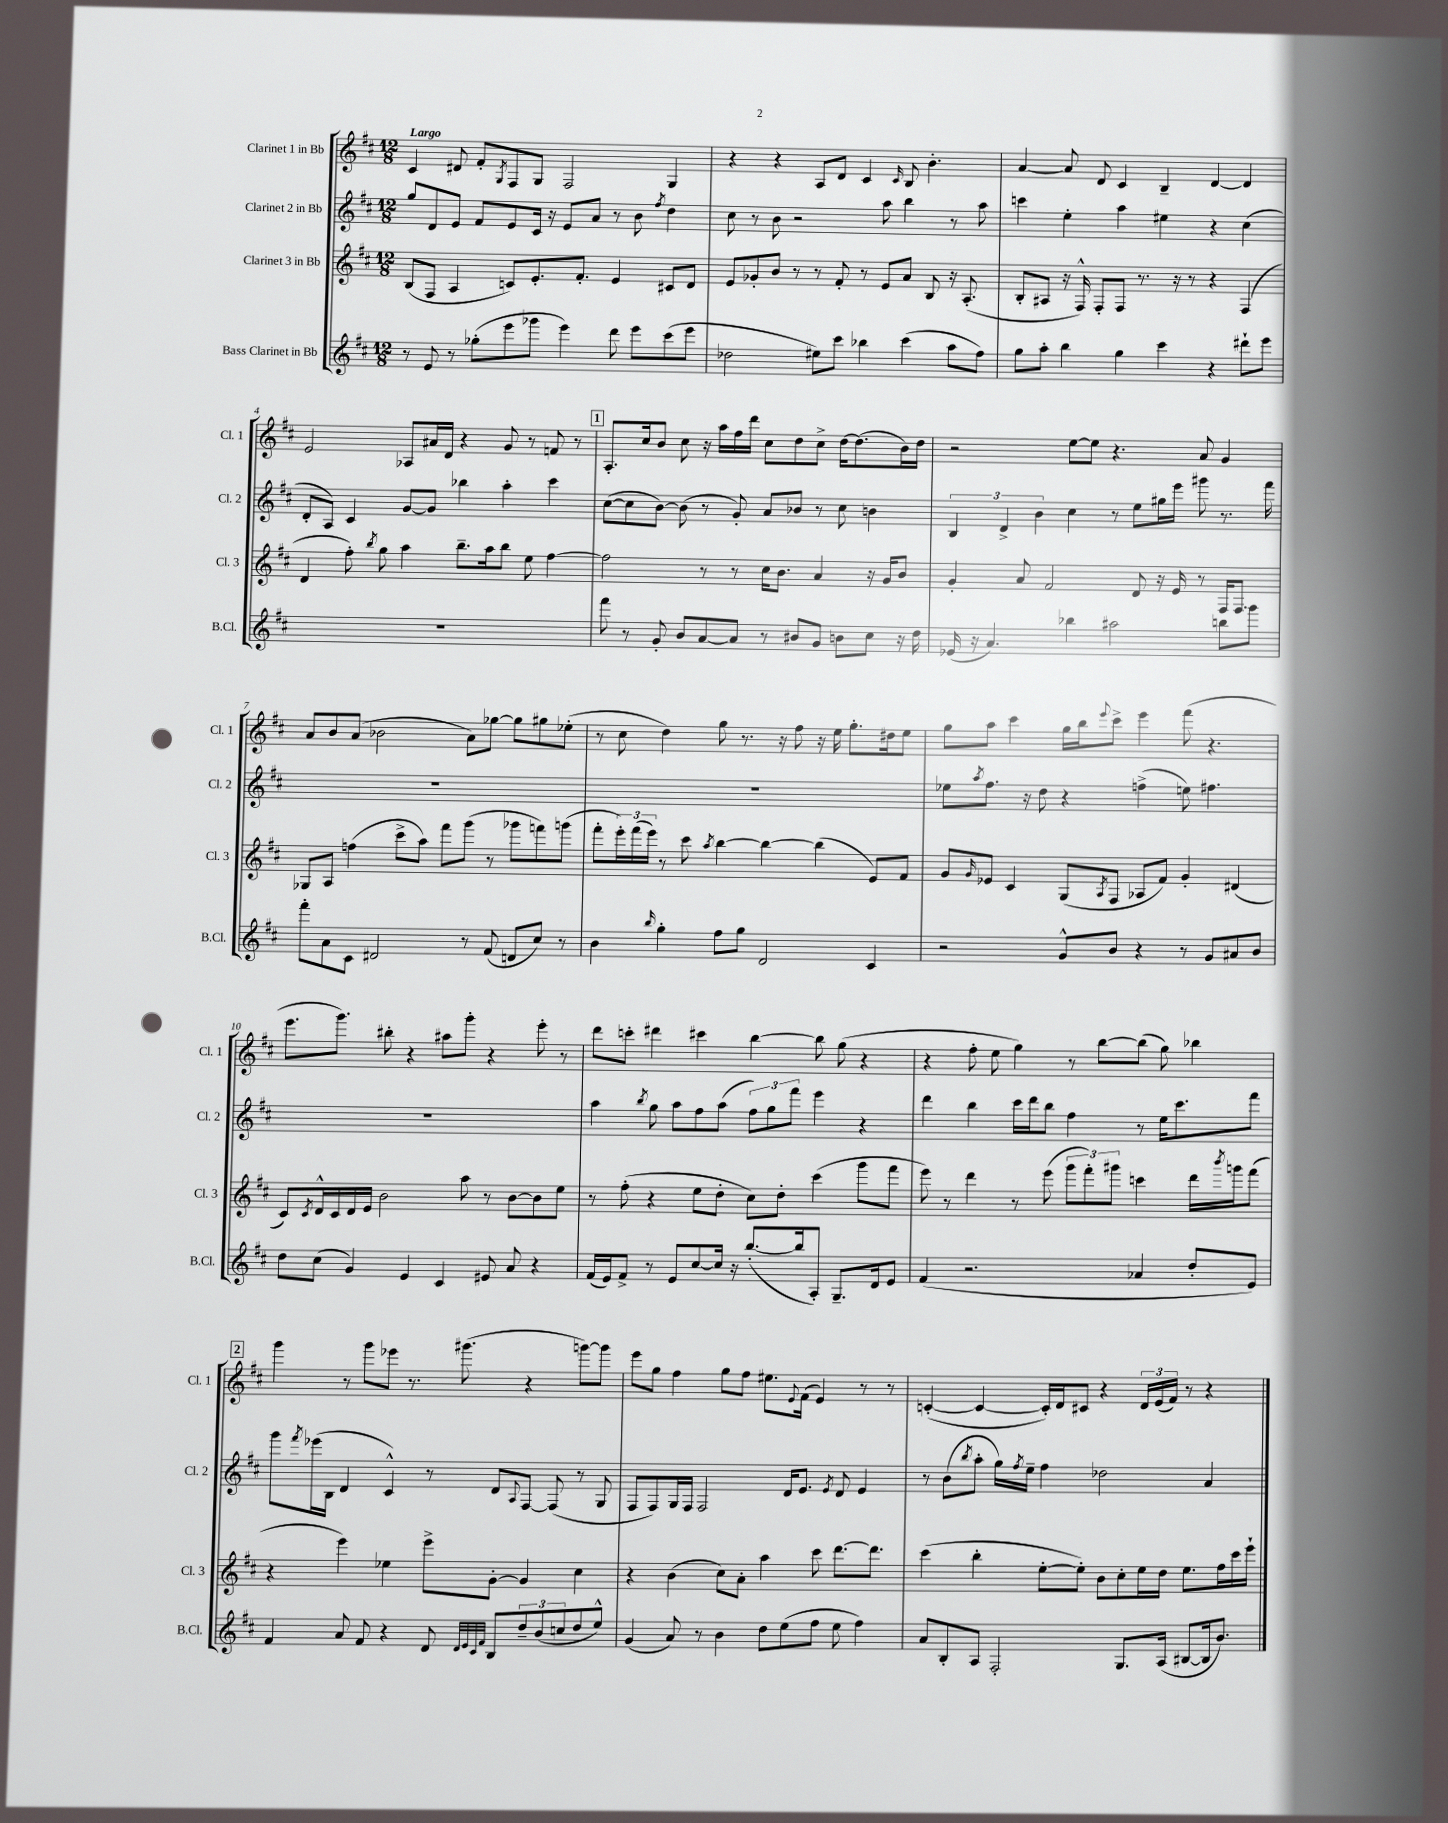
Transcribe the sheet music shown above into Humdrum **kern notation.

**kern	**kern	**kern	**kern
*staff4	*staff3	*staff2	*staff1
*clefG2	*clefG2	*clefG2	*clefG2
*k[f#c#]	*k[f#c#]	*k[f#c#]	*k[f#c#]
*M12/8	*M12/8	*M12/8	*M12/8
8r	(8B	8gg	4c#
8e	8F#	8d	.
8r	4A	8e	8d#
(8gg-'	.	8f#	8f#'
.	.	.	8qG
8eee	8c)	8e	8F#
8ggg-	8.e'	16c#	8G
.	.	16r	.
4eee)	.	8e	2F#
.	8.f#'	.	.
.	.	8a	.
8ddd	4e	8r	.
8eee	.	8b	.
.	.	8qff#	.
(8ccc#	8c#	4dd	4G
8eee	8d	.	.
=	=	=	=
2dd-	8e	8cc#	4r
.	8g-'	8r	.
.	8b	8b	4r
.	8r	2r	.
8ee#)	8r	.	8A
8ccc#	8f#'	.	8d
4bb-	8r	.	4c#
.	8e	8aa	.
.	.	.	16qqc#
(4ccc#	8a	4bb	8B
.	8B	.	4.b'
8aa	16r	8r	.
.	(8.A'	.	.
8ff#)	.	8aa	.
=	=	=	=
8gg	8B'	4ccc	[4a
8aa'	8A#	.	.
4bb	16r	4ee'	8a]
.	16F#^^)	.	.
.	8F#'	.	8d
4gg	8F#	4aa	4c#
.	8.r	.	.
4ccc#	.	4ee#	4B~
.	16r	.	.
.	8r	.	.
4r	4r	4r	[4d
8ddd#`	(4F#	(4cc#	4d]
8eee	.	.	.
=	=	=	=
1.r	4d	8d'	2e
.	.	8A)	.
.	8ff#')	4c#	.
.	8qbb	.	.
.	8gg	.	.
.	4aa	[8g	8A-
.	.	8g]	16a#
.	.	.	16d
.	8.bb~	4bb-	4r
.	16aa	.	.
.	8bb	4aa'	8g
.	8ee	.	8r
.	[4ff#	4ccc#	8f
.	.	.	8r
=	=	=	=
8fff#	2ff#]	([8cc#	8.A'
8r	.	8cc#]	.
.	.	.	16cc#
8g'	.	[8b)	8b
8b	.	(8b]	8cc#
[8a	8r	8r	16r
.	.	.	16aa
8a]	8r	8g')	16ff#
.	.	.	16ddd
8r	16cc#	8a	8cc#
.	8.b	.	.
8b#	.	8b-	8dd
8g	4a	8r	8cc#^
8b	.	8cc#	[16dd
.	.	.	(8.dd]
8cc#	16r	4b	.
.	16g	.	.
16r	8b	.	16b)
16dd	.	.	16dd
=	=	=	=
(16e-	4g'	6B	2r
16r	.	.	.
4.a)	.	.	.
.	.	6d^	.
.	8a	.	.
.	.	6b	.
.	2f#	.	.
4bb-	.	4cc#	[8ee
.	.	.	8ee]
2aa#	.	8r	4.r
.	8d	8ee	.
.	16r	16gg#	.
.	16e	16eee	.
.	8r	8ggg#	8a
8bb	16F#	8.r	4g
.	8.F#	.	.
8ggg	.	.	.
.	.	16fff#	.
=	=	=	=
8fff#'	8G-	1.r	8a
8a	8A	.	8b
8c#	(4ff	.	(8a
2d#	.	.	2b-
.	8ccc#^	.	.
.	8aa)	.	.
.	8fff#	.	.
8r	(8ggg	.	8a)
(8f#	8r	.	[8gg-
8d	8ggg-	.	8gg-]
8cc#)	8fff)	.	8gg#
8r	(8ggg	.	(8ee-'
=	=	=	=
4b	8fff#'	1.r	8r
.	24eee')	.	8cc#
.	(24fff#	.	.
.	24eee)	.	.
16qqbb	.	.	.
4gg'	8r	.	4dd)
.	8ccc#	.	.
.	8qaa	.	.
8ff#	[4bb	.	8gg
8gg	.	.	8.r
2d	4bb_	.	.
.	.	.	16r
.	.	.	8ff#
.	(4bb]	.	16r
.	.	.	16ee
.	.	.	8.gg'
4c#	8e)	.	.
.	.	.	16dd#
.	8f#	.	8ee
=	=	=	=
2r	8g	8ee-	8gg
.	16qqg	8qaa	.
.	8e-	8.ff#	8aa
.	4c#	.	4ccc#
.	.	16r	.
.	.	8dd	.
8g^^	(8G	4r	16gg
.	.	.	16bb
.	8qA	.	8qqeee
8b	8F#	.	8ccc#^
4r	8A-	(4ff^	4eee
.	8f#)	.	.
8r	4g'	8ee)	(8fff#
8g	.	4.ff#	4.r
8a#	(4d#	.	.
8b	.	.	.
=	=	=	=
8dd	8c#)	1.r	8.eee
.	8qc#	.	.
(8cc#	16d^^	.	.
.	16c#	.	8.ggg)
4g)	16d	.	.
.	16e	.	.
.	2b	.	8bb#'
4e	.	.	4r
4c#	.	.	8aa#
.	8aa	.	8ggg'
8e#	8r	.	4r
8a	[8b	.	.
4r	8b]	.	8eee'
.	8ee	.	8r
=	=	=	=
(16f#	8r	4aa	8ddd
16e)	.	.	.
8f#^	(8ff#'	.	8ccc'
.	.	8qbb	.
8r	4r	8gg	4ddd#
8e	.	8aa	.
[8cc#	8ee	8ff#	4ccc#
16cc#]	8dd'	(8aa	.
16r	.	.	.
([8.bb'	8cc#)	12ff#)	[4bb
.	.	12gg	.
.	8dd'	.	.
.	.	12fff#	.
16bb]	.	.	.
8A')	(4ccc#	4eee	8bb]
8.G~	.	.	(8gg
.	8ggg	4r	4r
16d	.	.	.
8e	8fff#	.	.
=	=	=	=
(4f#	8eee)	4ddd	4r
.	8r	.	.
2.r	4ddd	4bb	8ff#'
.	.	.	8ee
.	8r	16ccc#	4gg)
.	.	16ddd	.
.	(8eee	8bb	.
.	12ggg	4ff#	8r
.	12fff#')	.	.
.	.	.	[8bb
.	12ggg#	.	.
4a-	4ccc	8r	(8bb]
.	.	16ee	8gg)
.	.	8.ccc#	.
8dd'	16ddd	.	4bb-
.	8qbbb	.	.
.	16ggg	.	.
8e)	(8fff#	8fff#	.
=	=	=	=
4f#	4r	8ggg	4ggg
.	.	8qfff#	.
.	.	(16eee-	.
.	.	16B	.
8a	4eee)	4d	8r
8f#	.	.	8ggg
4r	4ee-	4c#^^)	8eee-
.	.	.	8.r
8d	8eee^	8r	.
.	.	.	(8.ggg#
32qqd	.	.	.
32qqe	.	.	.
32qqc#	.	.	.
32qqf#	.	.	.
8B	[8g'	8d	.
.	.	8qqA	.
12dd~	4g]	[8F#	4r
(12b	.	.	.
.	.	(8F#]	.
12cc	.	.	.
8dd	4cc#	8r	[8ggg)
8ee^^)	.	8G	8ggg]
=	=	=	=
(4g	4r	8F#	8eee
.	.	8F#)	8gg
8a)	(4b	16G	4ff#
.	.	16F#	.
8r	.	2F#	.
4b	8cc#)	.	8gg
.	8a'	.	8ff#
8dd	4aa	.	8.ee#
(8ee	.	16d	.
.	.	.	8qqe
.	.	8.e	(16f#
8ff#	8ccc#	.	4e)
.	.	8qe	.
8ee	[8.ddd	8d	.
4ff#)	.	4e	8r
.	8.ddd]	.	.
.	.	.	8r
=	=	=	=
8a	(4ccc#	8r	([4c'
8B'	.	(8b	.
.	.	8qbb	.
8A	4bb'	8aa'	4c_
2F#'	.	16gg)	.
.	.	8qff#	.
.	.	16ee~	.
.	[8ee'	4ff#	16c'])
.	.	.	16d
.	8ee'])	.	8c#
.	8b	2dd-	4r
8.G	8cc#'	.	.
.	16ee	.	24d
.	.	.	(24e
(16A	16dd	.	.
.	.	.	24f#)
[8B#	8.ee	.	8r
16B#]	.	4a	4r
8.b)	16ff#	.	.
.	16ccc#	.	.
.	16eee`	.	.
==	==	==	==
*-	*-	*-	*-
